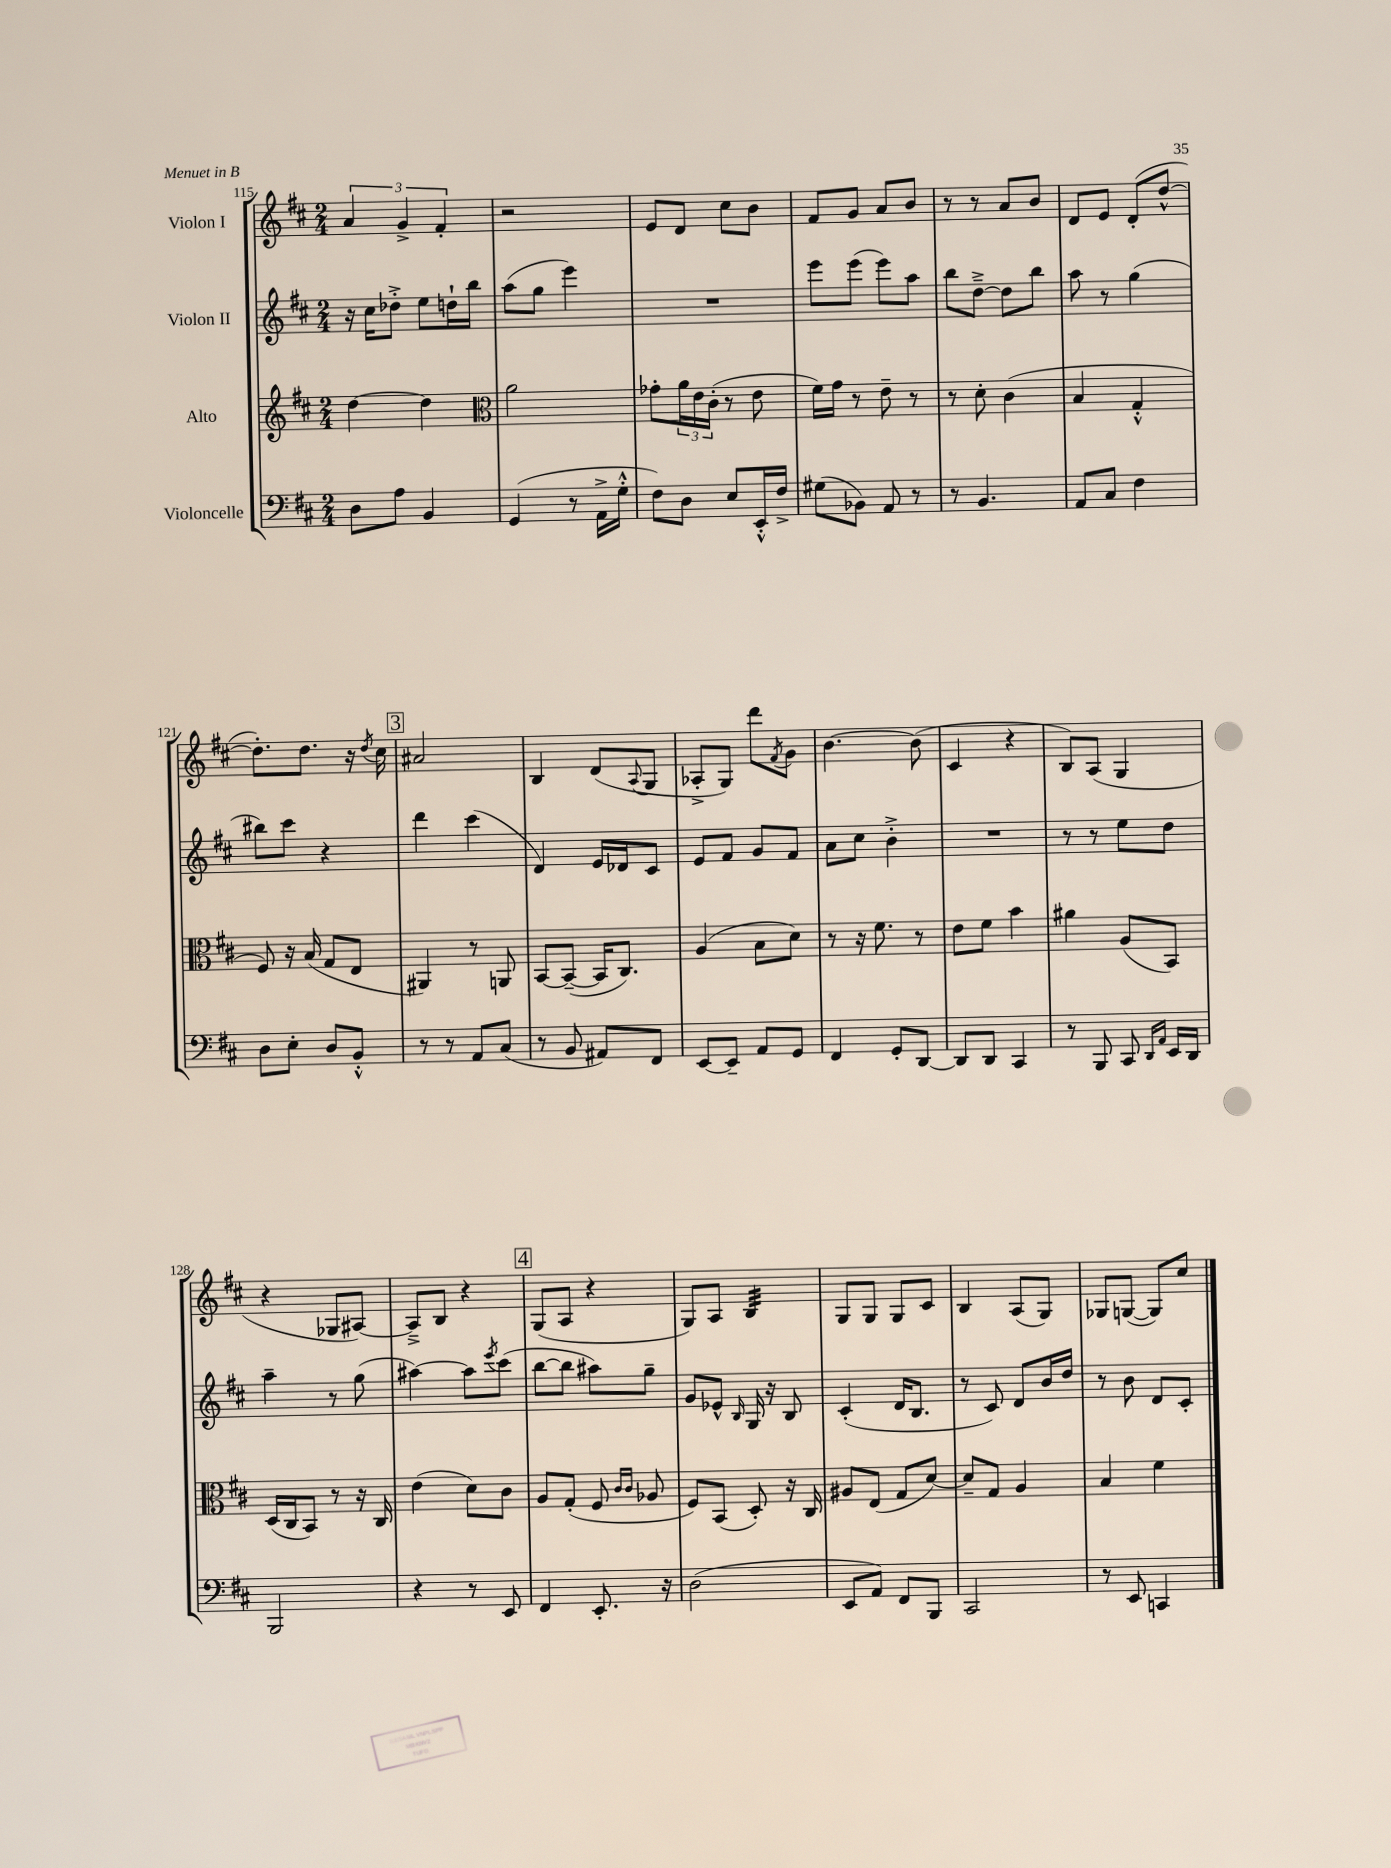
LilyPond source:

<<
\new StaffGroup <<
\new Staff = "s0" \with { instrumentName = "Violon I" } {
    \clef treble \key d \major \numericTimeSignature \time 2/4
    \tuplet 3/2 { a'4 g'4-> fis'4-. } |
    r2 |
    e'8 d'8 cis''8 b'8 |
    fis'8 g'8 a'8 b'8 |
    r8 r8 a'8 b'8 |
    d'8 e'8 d'8-.( d''8~-^ |
    d''8.-.) d''8. r16 \acciaccatura { d''8 } cis''16 |
    \mark \markup { \box "3" } ais'2 |
    b4 d'8( \appoggiatura { a8 } g8 |
    aes8-.-> g8) d'''8 \acciaccatura { fis'8 } g'8 |
    b'4.~ b'8( |
    cis'4 r4 |
    b8) a8( g4 |
    r4 ges8 ais8~) |
    ais8---> b8 r4 |
    \mark \markup { \box "4" } g8( a8 r4 |
    g8) a8 b4:32 |
    g8 g8 g8 cis'8 |
    b4 a8( g8) |
    ges8 g8~( g8) cis''8 \bar "|." |
}
\new Staff = "s1" \with { instrumentName = "Violon II" } {
    \clef treble \key d \major \numericTimeSignature \time 2/4
    r16 cis''16 des''8-.-> e''8 d''16-! b''16 |
    a''8( g''8 e'''4) |
    R2 |
    e'''8 e'''8( e'''8) a''8 |
    b''8 d''8~---> d''8 b''8 |
    a''8 r8 g''4( |
    bis''8) cis'''8 r4 |
    \mark \markup { \box "3" } d'''4 cis'''4( |
    d'4) e'16 des'16 cis'8 |
    e'8 fis'8 g'8 fis'8 |
    a'8 cis''8 b'4-.-> |
    R2 |
    r8 r8 e''8 d''8 |
    a''4-- r8 g''8( |
    ais''4~) ais''8 \acciaccatura { e'''8 } cis'''8( |
    \mark \markup { \box "4" } b''8~ b''8 ais''8) g''8-- |
    g'8 ees'8-^ \grace { b16 } g16 r16 b8 |
    cis'4-.( d'16 b8. |
    r8 cis'8) d'8 b'16 d''16 |
    r8 b'8 d'8 cis'8-. \bar "|." |
}
\new Staff = "s2" \with { instrumentName = "Alto" } {
    \clef treble \key d \major \numericTimeSignature \time 2/4
    d''4~ d''4 |
    \clef alto a'2 |
    ges'8-. \tuplet 3/2 { a'16 e'16 cis'16-.( } r8 e'8 |
    fis'16) g'16 r8 e'8-- r8 |
    r8 d'8-. cis'4( |
    b4 g4-.-^ |
    fis8) r16 b16( g8 e8 |
    \mark \markup { \box "3" } ais,4) r8 a,8 |
    b,8~ b,8~--( b,16 cis8.) |
    a4( b8 d'8) |
    r8 r16 fis'8. r8 |
    e'8 fis'8 b'4 |
    ais'4 a8( b,8) |
    d16( cis16 b,8) r8 r16 cis16 |
    e'4( d'8) cis'8 |
    \mark \markup { \box "4" } a8 g8-.( fis8 \grace { cis'16 cis'16 } aes8 |
    fis8) b,8( d8-.) r16 cis16 |
    ais8 e8( g8 d'8~) |
    d'8-- g8 a4 |
    b4 fis'4 \bar "|." |
}
\new Staff = "s3" \with { instrumentName = "Violoncelle" } {
    \clef bass \key d \major \numericTimeSignature \time 2/4
    d8 a8 b,4 |
    g,4( r8 a,16-> g16-.-^ |
    fis8) d8 e8 e,16-.-^ fis16-> |
    gis8( bes,8) a,8 r8 |
    r8 b,4. |
    a,8 cis8 fis4 |
    d8 e8-. d8 b,8-.-^ |
    \mark \markup { \box "3" } r8 r8 a,8 cis8( |
    r8 b,8 ais,8) fis,8 |
    e,8~ e,8-- a,8 g,8 |
    fis,4 g,8-. d,8~ |
    d,8 d,8 cis,4 |
    r8 b,,8 cis,8 \grace { d,16 a,16 } e,16 d,16 |
    b,,2 |
    r4 r8 e,8 |
    \mark \markup { \box "4" } fis,4 e,8.-. r16 |
    d2( |
    e,8 a,8) fis,8 b,,8 |
    cis,2 |
    r8 e,8 c,4 \bar "|." |
}
>>
>>
\layout { \context { \Score currentBarNumber = #115 } }
